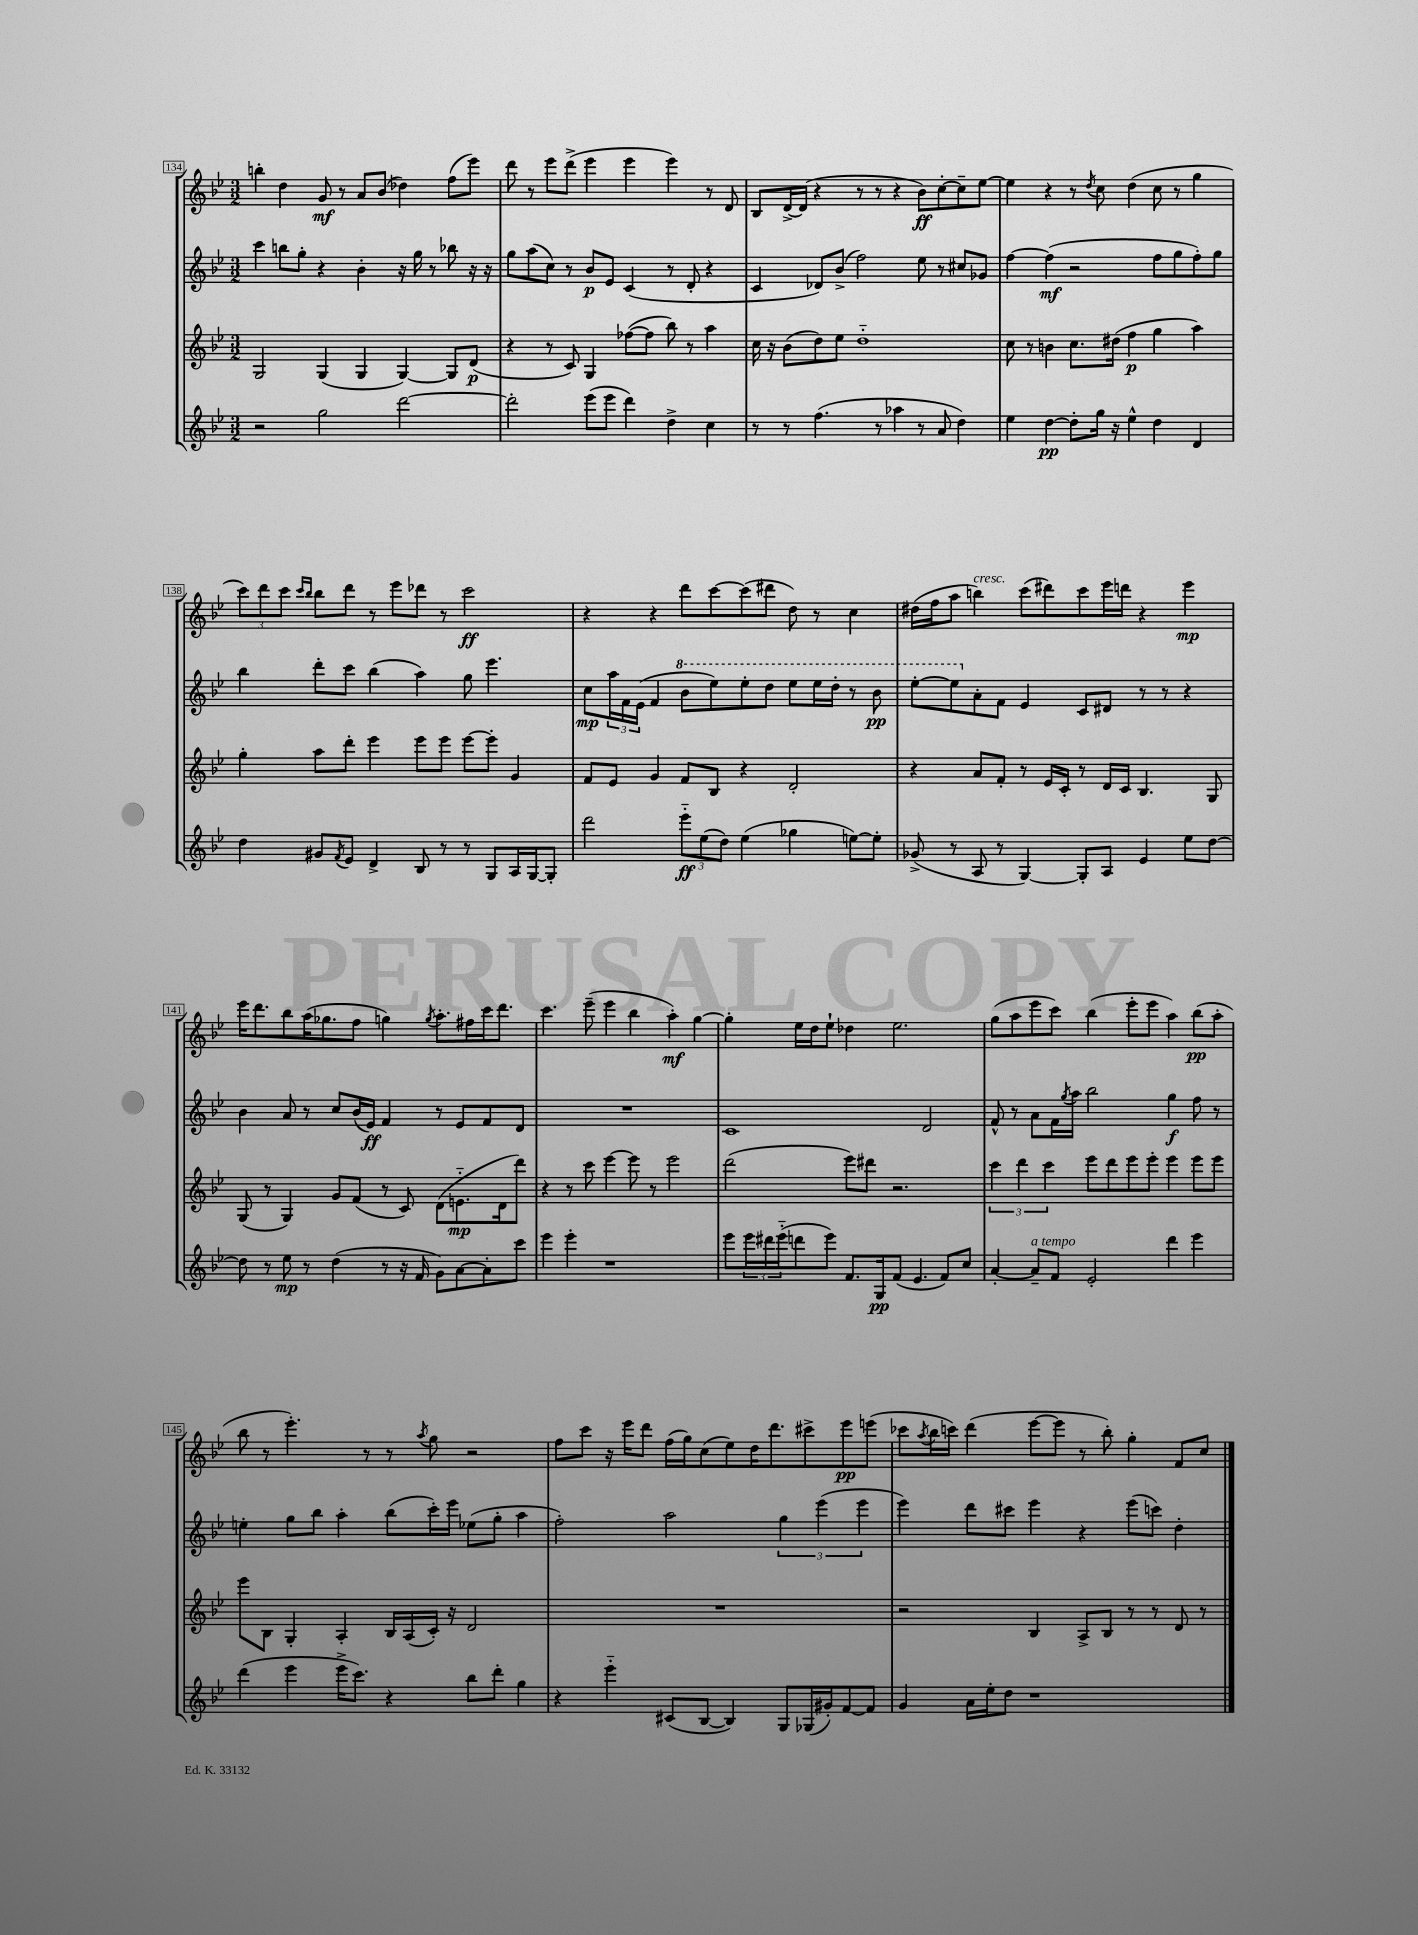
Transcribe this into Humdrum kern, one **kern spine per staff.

**kern	**dynam	**kern	**dynam	**kern	**dynam	**kern	**dynam
*part4	*part4	*part3	*part3	*part2	*part2	*part1	*part1
*staff4	*staff4	*staff3	*staff3	*staff2	*staff2	*staff1	*staff1
*clefG2	*	*clefG2	*	*clefG2	*	*clefG2	*
*k[b-e-]	*	*k[b-e-]	*	*k[b-e-]	*	*k[b-e-]	*
*M3/2	*	*M3/2	*	*M3/2	*	*M3/2	*
=134	=134	=134	=134	=134	=134	=134	=134
2r	.	2G/	.	4ccc\	.	4bbn'\	.
.	.	.	.	8bbn\L	.	4dd\	.
.	.	.	.	8gg'\J	.	.	.
2gg\	.	(4G/	.	4r	.	8g/	mf
.	.	.	.	.	.	8r	.
.	.	4G/	.	4b-'\	.	8a/L	.
.	.	.	.	.	.	(8b-/J	.
[2ddd\	.	[4G/)	.	16r	.	4dd-X\)	.
.	.	.	.	16gg\	.	.	.
.	.	.	.	8r	.	.	.
.	.	8G/L]	.	8bb-X\	.	(8ff\L	.
.	.	(8d/J	p	16r	.	8eee-\J)	.
.	.	.	.	16r	.	.	.
=135	=135	=135	=135	=135	=135	=135	=135
2ddd'\]	.	4r	.	8gg\L	.	8ddd\	.
.	.	.	.	(8aa\	.	8r	.
.	.	8r	.	8cc\J)	.	8eee-\L	.
.	.	8c/)	.	8r	.	(8ddd^\J	.
(8eee-\L	.	4G/	.	8b-/L	p	4eee-\	.
8eee-\J	.	.	.	8e-/J	.	.	.
4ddd\)	.	([8ff-X\L	.	(4c/	.	4eee-\	.
.	.	8ff-\J]	.	.	.	.	.
4dd^\	.	8bb-\)	.	8r	.	4eee-\)	.
.	.	8r	.	8d'/	.	.	.
4cc\	.	4aa\	.	4r	.	8r	.
.	.	.	.	.	.	8d/	.
=136	=136	=136	=136	=136	=136	=136	=136
8r	.	16cc\	.	4c/	.	8B-/L	.
.	.	16r	.	.	.	.	.
8r	.	(8b-\L	.	.	.	[16d^/L	.
.	.	.	.	.	.	(16d/JJ]	.
(4.ff\	.	8dd\)	.	8d-X/L)	.	4r	.
.	.	8ee-\J	.	(8b-^/J	.	.	.
.	.	1dd	.	2ff\)	.	8r	.
8r	.	.	.	.	.	8r	.
4aa-X\	.	.	.	.	.	4r	.
8r	.	.	.	8ee-\	.	8b-\L)	ff
8a/	.	.	.	8r	.	[8cc'\	.
4dd\)	.	.	.	8cc#X/L	.	8cc~\]	.
.	.	.	.	8g-X/J	.	[8ee-\J	.
=137	=137	=137	=137	=137	=137	=137	=137
4ee-\	.	8cc\	.	[4ff\	.	4ee-\]	.
.	.	8r	.	.	.	.	.
[4dd\	pp	4bn\	.	(4ff\]	mf	4r	.
8dd'\L]	.	8.cc\L	.	2r	.	8r	.
.	.	.	.	.	.	8qdd/	.
16gg\Jk	.	.	.	.	.	8cc\	.
16r	.	(16dd#X\Jk	.	.	.	.	.
4ee-^^\	.	4ff\	p	.	.	(4dd\	.
4dd\	.	4gg\	.	8ff\L	.	8cc\	.
.	.	.	.	8gg\	.	8r	.
4d/	.	4aa\)	.	8ff'\)	.	4gg\	.
.	.	.	.	8gg\J	.	.	.
!!LO:LB:g=z
=138	=138	=138	=138	=138	=138	=138	=138
4dd\	.	4gg'\	.	4bb-\	.	12ccc\L)	.
.	.	.	.	.	.	12ddd\	.
.	.	.	.	.	.	12ccc\J	.
.	.	.	.	.	.	16qqccc/LL	.
.	.	.	.	.	.	16qqbb-/JJ	.
8g#X/L	.	8aa\L	.	8ddd'\L	.	8bb-\L	.
8qf/	.	.	.	.	.	.	.
8e-/J	.	8ddd'\J	.	8ccc\J	.	8ddd\J	.
4d^/	.	4eee-\	.	(4bb-\	.	8r	.
.	.	.	.	.	.	8eee-\L	.
8B-/	.	8eee-\L	.	4aa\)	.	8ddd-X\J	.
8r	.	8eee-\J	.	.	.	8r	.
8r	.	[8eee-\L	.	8gg\	.	2ccc\	ff
8G/L	.	8eee-'\J]	.	4.eee-\	.	.	.
16A/L	.	4g/	.	.	.	.	.
[16G/J	.	.	.	.	.	.	.
8G'/J]	.	.	.	.	.	.	.
=139	=139	=139	=139	=139	=139	=139	=139
2ddd\	.	8f/L	.	8cc\L	mp	4r	.
.	.	8e-/J	.	24aa\L	.	.	.
.	.	.	.	24f\	.	.	.
.	.	.	.	(24e-\JJ	.	.	.
.	.	4g/	.	4f/	.	4r	.
*	*	*	*	*8va	*	*	*
12eee-\L	ff	8f/L	.	8bb-\L	.	8ddd\L	.
(12ee-\	.	.	.	.	.	.	.
.	.	8B-/J	.	8eee-\)	.	[8ccc\	.
12dd\J)	.	.	.	.	.	.	.
(4ee-\	.	4r	.	8eee-'\	.	(8ccc\]	.
.	.	.	.	8ddd\J	.	8ddd#X\J	.
4gg-X\	.	2d'/	.	8eee-\L	.	8dd\)	.
.	.	.	.	16eee-\L	.	8r	.
.	.	.	.	16ddd'\JJ	.	.	.
[8een\L)	.	.	.	8r	.	4cc\	.
8ee'\J]	.	.	.	8bb-\	pp	.	.
=140	=140	=140	=140	=140	=140	=140	=140
(8g-X^/	.	4r	.	[8eee-'\L	.	(16dd#X\LL	.
.	.	.	.	.	.	16ff\J	.
8r	.	.	.	8eee-\]	.	8aa\J	.
*	*	*	*	*X8va	*	*	*
!	!	!	!	!	!	!LO:TX:a:i:t=cresc.	!
8A/	.	8a/L	.	8a'\	.	4bbn\)	.
8r	.	8f'/J	.	8f\J	.	.	.
[4G/)	.	8r	.	4e-/	.	(8ccc\L	.
.	.	16e-/LL	.	.	.	8ddd#X\)	.
.	.	16c'/JJ	.	.	.	.	.
8G'/L]	.	8r	.	8c/L	.	8ccc\	.
8A/J	.	16d/LL	.	8d#X/J	.	16eee-\L	.
.	.	16c/JJ	.	.	.	16dddn\JJ	.
4e-/	.	4.B-/	.	8r	.	4r	.
.	.	.	.	8r	.	.	.
8ee-\L	.	.	.	4r	.	4eee-\	mp
[8dd\J	.	8G/	.	.	.	.	.
!!LO:LB:g=z
=141	=141	=141	=141	=141	=141	=141	=141
8dd\]	.	(8G/	.	4b-\	.	16eee-\KL	.
.	.	.	.	.	.	8.ddd\	.
8r	.	8r	.	.	.	.	.
8ee-\	mp	4G/)	.	8a/	.	8bb-\	.
8r	.	.	.	8r	.	(16aa\K	.
.	.	.	.	.	.	8.gg-X\	.
(4dd\	.	8g/L	.	8cc/L	.	.	.
.	.	(8f/J	.	(16b-/L	.	8ff\J	.
.	.	.	.	16e-/JJ)	ff	.	.
8r	.	8r	.	4f/	.	4ggn\)	.
16r	.	8c/)	.	.	.	.	.
16f/	.	.	.	.	.	.	.
.	.	.	.	.	.	8qgg/	.
8g\L)	.	(8d\L	.	8r	.	8.aa'\L	.
[8a\	.	8.en\	mp	8e-/L	.	.	.
.	.	.	.	.	.	16ff#X\L	.
8a'\]	.	.	.	8f/	.	16ccc\J	.
.	.	16d\k	.	.	.	8.ddd\J	.
8ccc\J	.	8ddd\J)	.	8d/J	.	.	.
=142	=142	=142	=142	=142	=142	=142	=142
4eee-\	.	4r	.	1.r	.	4.ccc\	.
4eee-'\	.	8r	.	.	.	.	.
.	.	8ccc\	.	.	.	(8eee-~\	.
1r	.	[4eee-\	.	.	.	4eee-\	.
.	.	8eee-\]	.	.	.	4bb-\	.
.	.	8r	.	.	.	.	.
.	.	2eee-\	.	.	.	4aa'\)	mf
.	.	.	.	.	.	[4gg\	.
=143	=143	=143	=143	=143	=143	=143	=143
8eee-\L	.	(2ddd\	.	1c	.	4gg'\]	.
24eee-\L	.	.	.	.	.	.	.
24ddd#X\	.	.	.	.	.	.	.
(24eee-\J	.	.	.	.	.	.	.
8dddn\	.	.	.	.	.	16ee-\LL	.
.	.	.	.	.	.	16dd\J	.
8eee-\J)	.	.	.	.	.	8ee-`\J	.
8.f/L	.	8eee-\L)	.	.	.	4dd-X\	.
.	.	8ddd#X\J	.	.	.	.	.
16G/k	pp	.	.	.	.	.	.
(8f/J	.	2.r	.	.	.	2.ee-\	.
4.e-/	.	.	.	.	.	.	.
.	.	.	.	2d/	.	.	.
8f/L)	.	.	.	.	.	.	.
8cc/J	.	.	.	.	.	.	.
=144	=144	=144	=144	=144	=144	=144	=144
[4a'/	.	6ccc\	.	8f^^/	.	(8gg\L	.
.	.	.	.	8r	.	8aa\	.
.	.	6ddd\	.	.	.	.	.
!LO:TX:a:i:t=a tempo	!	!	!	!	!	!	!
8a~/L]	.	.	.	8a\L	.	8eee-\	.
.	.	6ccc\	.	.	.	.	.
8f/J	.	.	.	16f\L	.	8ccc\J)	.
.	.	.	.	8qgg/	.	.	.
.	.	.	.	16aa\JJ	.	.	.
2e-'/	.	8eee-\L	.	2bb-\	.	(4bb-\	.
.	.	8ddd\	.	.	.	.	.
.	.	8eee-\	.	.	.	8eee-'\L	.
.	.	8eee-'\J	.	.	.	8eee-\J	.
4ddd\	.	4eee-\	.	4gg\	f	4aa\)	.
4eee-\	.	8eee-\L	.	8ff\	.	(8bb-\L	pp
.	.	8eee-\J	.	8r	.	8aa'\J	.
!!LO:LB:g=z
=145	=145	=145	=145	=145	=145	=145	=145
(4ddd\	.	8eee-\L	.	4een'\	.	8bb-\	.
.	.	8B-\J	.	.	.	8r	.
4eee-\	.	4G'/	.	8gg\L	.	4.eee-'\)	.
.	.	.	.	8bb-\J	.	.	.
16eee-^\KL	.	4A'/	.	4aa'\	.	.	.
8.ccc\J)	.	.	.	.	.	.	.
.	.	.	.	.	.	8r	.
4r	.	16B-/LL	.	(8bb-\L	.	8r	.
.	.	(16A/	.	.	.	.	.
.	.	.	.	.	.	8qaa/	.
.	.	16c'/JJ)	.	16ccc'\L)	.	8gg\	.
.	.	16r	.	16eee-\JJ	.	.	.
8bb-\L	.	2d/	.	(8ee-X\L	.	2r	.
8ddd'\J	.	.	.	8gg'\J	.	.	.
4gg\	.	.	.	4aa\	.	.	.
=146	=146	=146	=146	=146	=146	=146	=146
4r	.	1.r	.	2ff'\)	.	8ff\L	.
.	.	.	.	.	.	8ccc\J	.
4eee-\	.	.	.	.	.	16r	.
.	.	.	.	.	.	16eee-\KL	.
.	.	.	.	.	.	8ddd\J	.
(8c#X/L	.	.	.	2aa\	.	(16ff\LL	.
.	.	.	.	.	.	16gg\J)	.
[8B-/J	.	.	.	.	.	(8cc\	.
4B-/])	.	.	.	.	.	8ee-\)	.
.	.	.	.	.	.	16dd\K	.
.	.	.	.	.	.	8.ddd\	.
8G/L	.	.	.	6gg\	.	.	.
(16G-X/L	.	.	.	.	.	8ccc#X^\	.
.	.	.	.	(6eee-\	.	.	.
16g#X'/J)	.	.	.	.	.	.	.
[8f/	.	.	.	.	.	8eee-\	pp
.	.	.	.	6eee-\	.	.	.
8f/J]	.	.	.	.	.	(8eeen\J	.
=147	=147	=147	=147	=147	=147	=147	=147
4g/	.	2r	.	4eee-\)	.	8ccc-X\L	.
.	.	.	.	.	.	8qaa/	.
.	.	.	.	.	.	16bb-\L	.
.	.	.	.	.	.	16cccn\JJ)	.
16a\LL	.	.	.	8ddd\L	.	(4ddd\	.
16ee-'\J	.	.	.	.	.	.	.
8dd\J	.	.	.	8ccc#X\J	.	.	.
1r	.	4B-/	.	4eee-\	.	[8eee-\L	.
.	.	.	.	.	.	8eee-\J]	.
.	.	8A^/L	.	4r	.	8r	.
.	.	8B-/J	.	.	.	8bb-'\)	.
.	.	8r	.	(8eee-\L	.	4gg'\	.
.	.	8r	.	8cccn\J)	.	.	.
.	.	8d/	.	4dd'\	.	8f/L	.
.	.	8r	.	.	.	8cc/J	.
==	==	==	==	==	==	==	==
*-	*-	*-	*-	*-	*-	*-	*-
